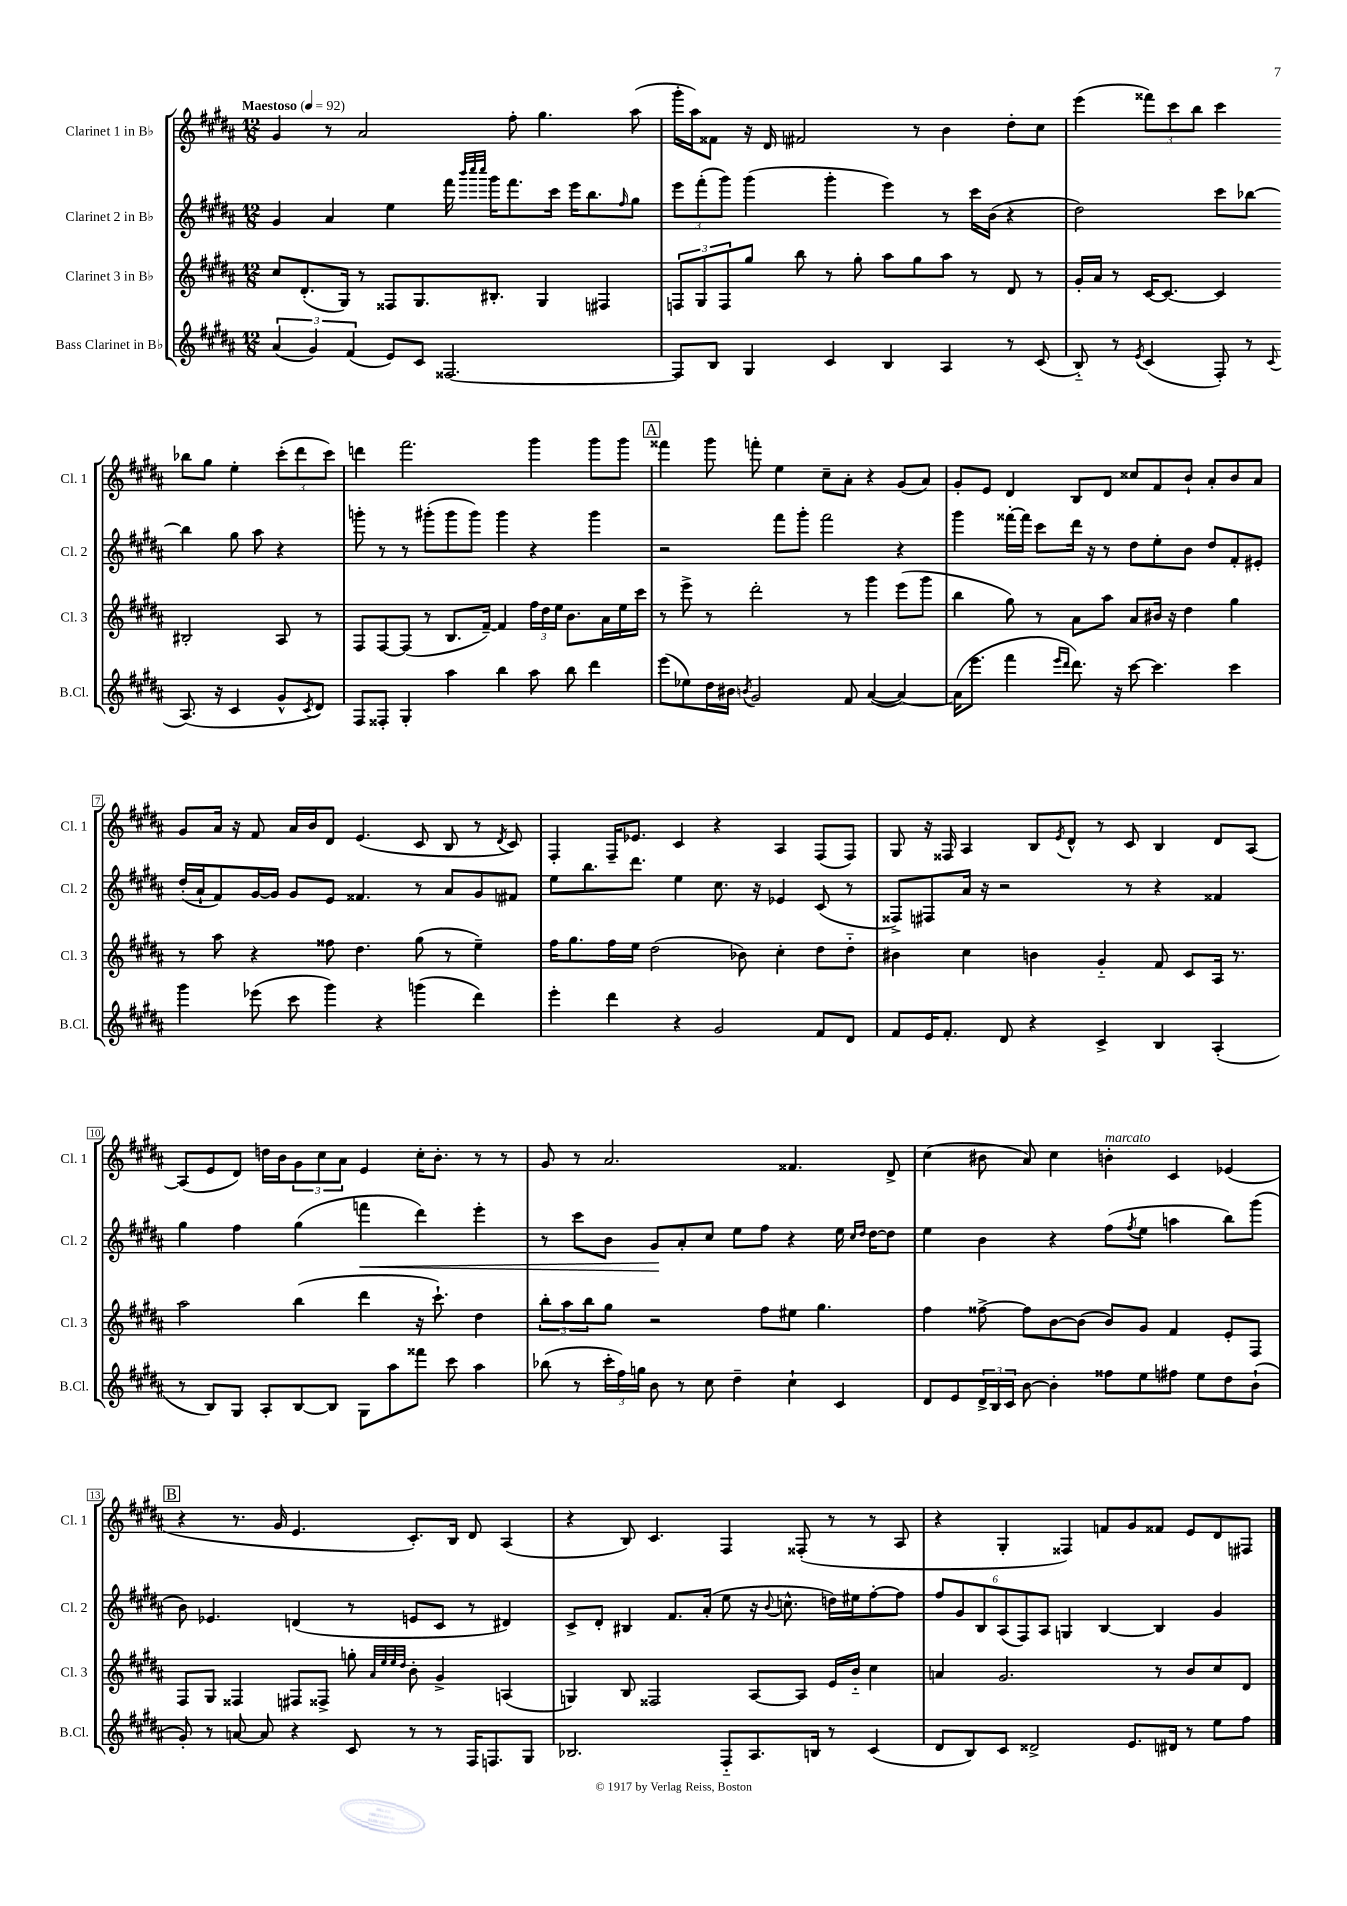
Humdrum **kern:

**kern	**kern	**kern	**dynam	**kern
*part4	*part3	*part2	*part2	*part1
*staff4	*staff3	*staff2	*staff2	*staff1
*I"Bass Clarinet in B♭	*I"Clarinet 3 in B♭	*I"Clarinet 2 in B♭	*	*I"Clarinet 1 in B♭
*I'B.Cl.	*I'Cl. 3	*I'Cl. 2	*	*I'Cl. 1
*clefG2	*clefG2	*clefG2	*	*clefG2
*k[f#c#g#d#a#]	*k[f#c#g#d#a#]	*k[f#c#g#d#a#]	*	*k[f#c#g#d#a#]
*M12/8	*M12/8	*M12/8	*	*M12/8
*MM92	*MM92	*MM92	*	*MM92
=1	=1	=1	=1	=1
!	!	!	!	!LO:TX:a:B:t=Maestoso
(6a#/	8cc#/L	4g#/	.	4g#/
.	(8.d#'/	.	.	.
6g#/)	.	.	.	.
.	.	4a#/	.	8r
.	16G#/Jk)	.	.	.
(6f#/	.	.	.	.
.	8r	.	.	2a#/
8e/L)	8F##X/L	4ee\	.	.
8c#/J	8.G#/	.	.	.
[2.F##X/	.	16fff#\	.	.
.	.	32qqbbb/LLL	.	.
.	.	32qqcccc#/	.	.
.	.	32qqcccc#/JJJ	.	.
.	8.B#X'/J	16ggg#\KL	.	.
.	.	8.fff#\	.	8ff#'\
.	4G#/	.	.	4.gg#\
.	.	16ccc#\Jk	.	.
.	.	16eee\KL	.	.
.	.	8.bb\	.	.
.	4F#X/	.	.	.
.	.	16qqff#/	.	.
.	.	8gg#\J	.	(8aa#\
=2	=2	=2	=2	=2
8F##/L]	12Fn/L	12eee\L	.	16ggg#'\LL
.	.	.	.	16aa#\J)
.	12G#/	(12fff#'\	.	.
8B/J	.	.	.	8f##X\J
.	12F/	12ggg#\J)	.	.
4G#/	8gg#/J	(4ggg#\	.	16r
.	.	.	.	16d#/
.	8bb\	.	.	2f#X/
4c#/	8r	4ggg#'\	.	.
.	8gg#'\	.	.	.
4B/	8aa#\L	4eee\)	.	.
.	8gg#\	.	.	8r
4A#/	8aa#\J	8r	.	4b\
.	8r	16ccc#\LL	.	.
.	.	(16b\JJ	.	.
8r	8d#/	4r	.	8dd#'\L
(8c#/	8r	.	.	8cc#\J
=3	=3	=3	=3	=3
8B/)	16g#'/LL	2dd#\)	.	(4eee\
.	16a#/JJ	.	.	.
8r	8r	.	.	.
8qe/	.	.	.	.
(4c#/	[16c#/KL	.	.	12fff##X\L)
.	8.c#/J_	.	.	.
.	.	.	.	12ccc#\
.	.	.	.	12bb\J
8F#'/)	4c#/]	8ccc#\L	.	4ccc#\
8r	.	[8bb-X\J	.	.
8qqc#/	.	.	.	.
(8.A#/	2B#X'/	4bb-\]	.	8bb-X\L
.	.	.	.	8gg#\J
16r	.	.	.	.
4c#/	.	8gg#\	.	4ee'\
.	.	8aa#\	.	.
8g#^^/L	8A#/	4r	.	(12ccc#'\L
.	.	.	.	12ddd#\
8qc#/	.	.	.	.
8d#/J)	8r	.	.	.
.	.	.	.	12ccc#\J)
!!LO:LB:g=z
=4	=4	=4	=4	=4
8F#/L	8F#/L	8gggn'\	.	4dddn\
8F##X'/J	[8F#/	8r	.	.
4G#'/	(8F#/J]	8r	.	2.fff#\
.	8r	(8ggg#X'\L	.	.
4aa#\	8.B/L	8ggg#\	.	.
.	.	8ggg#\J)	.	.
.	[16f#~/Jk)	.	.	.
4bb\	4f#/]	4ggg#\	.	.
8aa#\	24ff#\LL	4r	.	4ggg#\
.	24dd#\	.	.	.
.	24ee\JJ	.	.	.
8bb\	8.b\L	.	.	.
4ddd#\	.	4ggg#\	.	8ggg#\L
.	16a#\L	.	.	.
.	16ee\	.	.	8ggg#\J
.	16ccc#\JJ	.	.	.
!!LO:REH:place=s1:t=A
=5	=5	=5	=5	=5
(8eee\L	8r	2r	.	4fff##X\
8ee-X\)	8eee^\	.	.	.
16dd#\L	8r	.	.	8ggg#\
16b#X\JJ	.	.	.	.
8qbn/	.	.	.	.
2g#/	2ddd#'\	.	.	8fffn'\
.	.	8fff#\L	.	4ee\
.	.	8ggg#'\J	.	.
.	.	2fff#\	.	8cc#~\L
8f#/	8r	.	.	8a#'\J
([4a#/	4ggg#\	.	.	4r
4a#/_)	(8eee\L	4r	.	(8g#/L
.	8ggg#\J	.	.	8a#/J)
=6	=6	=6	=6	=6
(16a#\KL]	4bb\	4ggg#\	.	8g#'/L
8.eee\J	.	.	.	.
.	.	.	.	8e/J
4fff#\	8gg#\)	[16fff##X'\LL	.	4d#/
.	.	16fff##\JJ]	.	.
.	8r	8ccc#\L	.	.
16qqeee/LL	.	.	.	.
16qqddd#/JJ	.	.	.	.
8.ddd#\)	8a#\L	16ddd#\Jk	.	8B/L
.	.	16r	.	.
.	8aa#\J	8r	.	8d#/J
16r	.	.	.	.
[8ccc#\	8a#/L	8dd#\L	.	8cc##X/L
4.ccc#\]	16b#X/Jk	8ee'\	.	8f#/
.	16r	.	.	.
.	4dd#\	8b\J	.	8b`/J
.	.	8dd#/L	.	8a#'/L
4ccc#\	4gg#\	8f#'/	.	8b/
.	.	8e#X'/J	.	8a#/J
!!LO:LB:g=z
=7	=7	=7	=7	=7
4ggg#\	8r	(16dd#'/LL	.	8g#/L
.	.	16a#`/J	.	.
.	8aa#\	8f#/)	.	16a#/Jk
.	.	.	.	16r
(8eee-X\	4r	[16g#/L	.	8f#/
.	.	16g#/JJ]	.	.
8ccc#\	.	8g#/L	.	16a#/LL
.	.	.	.	16b/J
4ggg#\)	8ff##X\	8e/J	.	8d#/J
.	4.dd#\	4.f##X/	.	(4.e/
4r	.	.	.	.
(4gggn\	(8gg#\	8r	.	8c#/
.	8r	8a#/L	.	8B/
4ddd#\)	4ee~\)	8g#/	.	8r
.	.	.	.	8qd#/
.	.	8f#X/J	.	8c#/)
=8	=8	=8	=8	=8
4eee'\	16ff#\KL	8ee\L	.	4F#'/
.	8.gg#\	.	.	.
.	.	8.bb\	.	.
4ddd#\	16ff#\L	.	.	16F#~/KL
.	16ee\JJ	8.ddd#\J	.	8.e-X/J
.	(2dd#\	.	.	.
4r	.	4ee\	.	4c#/
2g#/	.	8.cc#\	.	4r
.	8b-X\)	.	.	.
.	.	16r	.	.
.	4cc#'\	4e-X/	.	4A#/
8f#/L	8dd#\L	(8c#/	.	(8F#/L
8d#/J	8dd#\J	8r	.	8F#/J)
=9	=9	=9	=9	=9
8f#/L	4b#X\	8F##X^/L)	.	8G#/
16e/K	.	8F#X/	.	16r
8.f#'/J	.	.	.	16F##X/
.	4cc#\	16a#/Jk	.	4A#/
.	.	16r	.	.
8d#/	.	2r	.	.
4r	4bn\	.	.	8B/L
.	.	.	.	8qe/
.	.	.	.	8d#^^/J
4c#^/	4g#/	.	.	8r
.	.	8r	.	8c#/
4B/	8f#/	4r	.	4B/
.	8c#/L	.	.	.
(4A#'/	16A#/Jk	4f##X/	.	8d#/L
.	8.r	.	.	.
.	.	.	.	[8A#/J
!!LO:LB:g=z
=10	=10	=10	=10	=10
8r	2aa#\	4gg#\	.	(8A#/L]
8B/L)	.	.	.	8e/
8G#/J	.	4ff#\	.	8d#/J)
8A#'/L	.	.	.	16ddn\LL
.	.	.	.	16b\J
[8B/	(4bb\	(4gg#\	.	12g#\
.	.	.	.	12cc#\
8B/J]	.	.	.	.
.	.	.	.	12a#\J
!	!	!	!LO:HP:b	!
8G#\L	4ddd#\	4fffn\	<	4e/
8aa#\	.	.	.	.
8fff##X\J	16r	4ddd#\)	.	16cc#'\KL
.	8.ccc#`\)	.	.	8.b'\J
8ccc#\	.	.	.	.
4aa#\	4dd#\	4eee'\	.	8r
.	.	.	.	8r
=11	=11	=11	=11	=11
(8bb-X\	12bb'\L	8r	.	8g#/
.	12aa#\	.	.	.
8r	.	8ccc#\L	.	8r
.	12bb\	.	.	.
24ccc#'\LL	8gg#\J	8b\J	.	2.a#/
24ff#\)	.	.	.	.
24ggn\JJ	.	.	.	.
8b\	2r	8g#/L	.	.
8r	.	8a#'/	[	.
8cc#\	.	8cc#/J	.	.
4dd#~\	.	8ee\L	.	.
.	8ff#\L	8ff#\J	.	.
4cc#`\	8ee#X\J	4r	.	4.f##X/
.	4.gg#\	.	.	.
4c#/	.	16ee\	.	.
.	.	16qqcc#/LL	.	.
.	.	16qqdd#/JJ	.	.
.	.	[16dd#\KL	.	.
.	.	8dd#\J]	.	8d#^/
=12	=12	=12	=12	=12
8d#/L	4ff#\	4ee\	.	(4cc#\
8e/	.	.	.	.
24d#^/L	[8ff##X^\	4b\	.	8b#X\
24B/	.	.	.	.
24c#/JJ	.	.	.	.
[8b\	8ff##\L]	.	.	8a#/)
4b'\]	[8b\	4r	.	4cc#\
.	(8b\J]	.	.	.
!	!	!	!	!LO:TX:a:i:t=marcato
8ff##X\L	8b/L)	(8ff#\L	.	4bn'\
.	.	8qff#/	.	.
8ee\	8g#/J	8ee\J	.	.
8ff#X\J	4f#/	4aan\	.	4c#/
8ee\L	.	.	.	.
8dd#\	8e'/L	8bb\L)	.	(4e-X/
(8b`\J	8F#/J	(8ggg#\J	.	.
!!LO:LB:g=z
!!LO:REH:place=s1:t=B
=13	=13	=13	=13	=13
8g#'/)	8F#/L	8b\)	.	4r
8r	8G#/J	4.e-X/	.	.
[8an/	4F##X/	.	.	8.r
8a/]	.	.	.	.
.	.	.	.	16g#/
4r	8F#X/L	(4dn/	.	4.e/
.	8F##X^/J	.	.	.
8c#/	8ggn'\	8r	.	.
.	32qqa#/LLL	.	.	.
.	32qqee/	.	.	.
.	32qqee/	.	.	.
.	32qqdd#/JJJ	.	.	.
8r	8b'\	8en/L	.	8.c#'/L)
8r	4g#^/	8c#/J	.	.
.	.	.	.	16B/Jk
16F#/KL	.	8r	.	8d#/
8.Fn/	.	.	.	.
.	(4An/	4d#X/)	.	(4A#/
8G#/J	.	.	.	.
=14	=14	=14	=14	=14
2.B-X/	4Gn/)	8c#^/L	.	4r
.	.	8d#'/J	.	.
.	8B/	4B#X/	.	8B/)
.	2F##X/	.	.	4.c#/
.	.	8.f#/L	.	.
.	.	(16a#'/Jk	.	.
8F#/L	.	8ee\	.	4F#/
8.A#/	[8A#/L	16r	.	.
.	.	8qqb/	.	.
.	.	8.ccn^^\	.	.
.	8A#/J]	.	.	(8F##X'/
16Bn/Jk	.	.	.	.
8r	16e/LL	16ddn\LL)	.	8r
.	16b/JJ	16ee#X\J	.	.
(4c#/	4cc#\	[8ff#'\	.	8r
.	.	8ff#\J]	.	8A#/
=15	=15	=15	=15	=15
8d#/L	4an/	12ff#/L	.	4r
.	.	12g#/	.	.
8B/)	.	.	.	.
.	.	12B/	.	.
8c#/J	2.g#/	(12A#/	.	4G#'/
.	.	12F#/)	.	.
2d##X^/	.	.	.	.
.	.	12A#/J	.	.
.	.	4Gn/	.	4F##X/)
.	.	[4B/	.	8fn/L
8.e/L	.	.	.	8g#/
.	8r	4B/]	.	8f##X/J
16d#X/Jk	.	.	.	.
8r	8b/L	.	.	8e/L
8ee\L	8cc#/	4g#/	.	8d#/
8ff#\J	8d#/J	.	.	8F#X/J
==	==	==	==	==
*-	*-	*-	*-	*-
